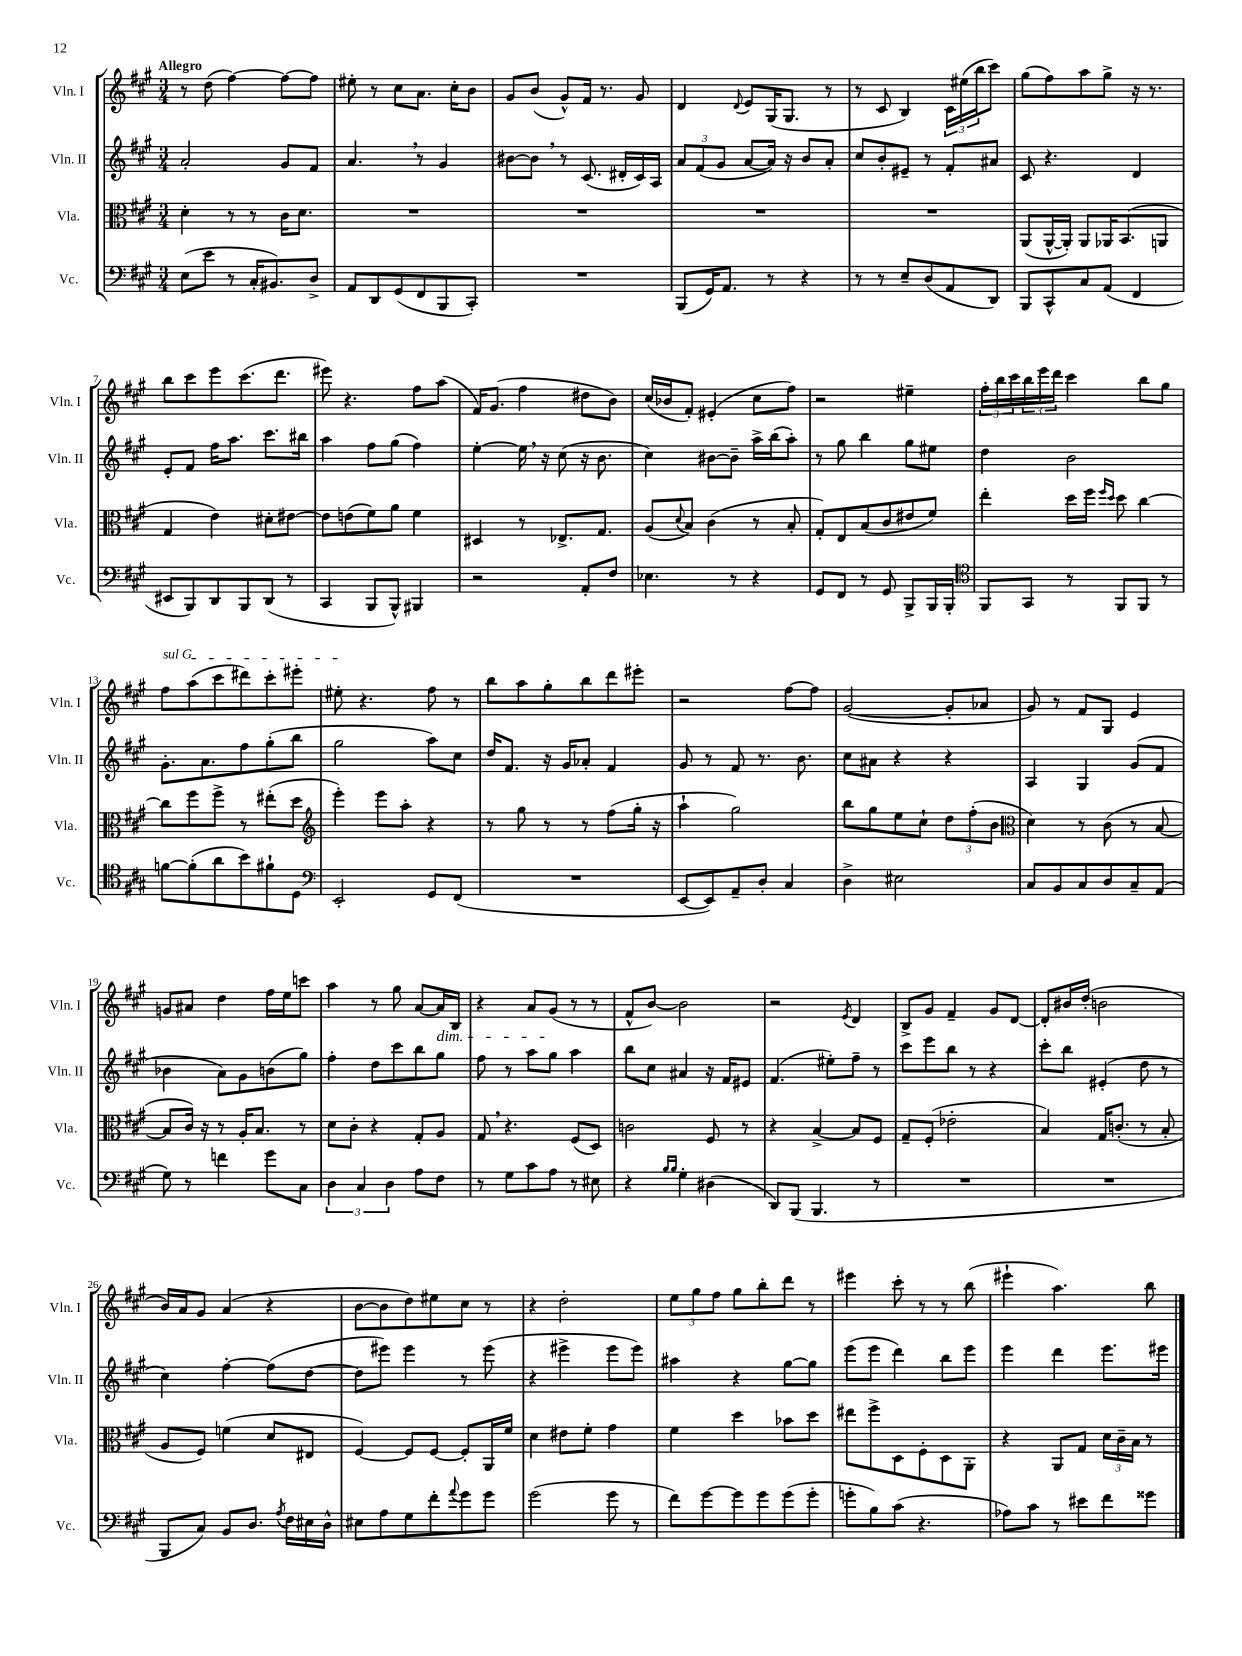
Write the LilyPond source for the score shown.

<<
\new StaffGroup <<
\new Staff = "s0" \with { instrumentName = "Vln. I" shortInstrumentName = "Vln. I" } {
    \clef treble \key a \major \numericTimeSignature \time 3/4 \tempo "Allegro"
    r8 d''8( fis''4~) fis''8~ fis''8 |
    eis''8-. r8 cis''8 a'8. cis''16-. b'8 |
    gis'8 b'8( gis'8-^) fis'16 r8. gis'8 |
    d'4 \appoggiatura { d'8 } e'8 gis16( gis8. r8 |
    r8 cis'8 b4) \tuplet 3/2 { cis'16 eis''16( b''16 } cis'''8) |
    gis''8( fis''8) a''8 gis''8-> r16 r8. |
    b''8 cis'''8 e'''8 cis'''8.( d'''8. |
    eis'''8) r4. fis''8 a''8( |
    fis'16) gis'8.( fis''4 dis''8 b'8) |
    cis''16( bes'16 fis'8-.) eis'4-.( cis''8 fis''8) |
    r2 eis''4-- |
    \tuplet 3/2 { fis''16-. b''16 cis'''16 } \tuplet 3/2 { b''16 e'''16 d'''16 } cis'''4 b''8 gis''8 |
    \once \override TextSpanner.bound-details.left.text = \markup { \italic "sul G" } fis''8\startTextSpan a''8( cis'''8 dis'''8) cis'''8-. eis'''8-. |
    eis''8-.\stopTextSpan r4. fis''8 r8 |
    b''8 a''8 gis''8-. b''8 d'''8 eis'''8-. |
    r2 fis''8~ fis''8 |
    gis'2~( gis'8-. aes'8 |
    gis'8) r8 fis'8 gis8 e'4 |
    g'8 ais'8 d''4 fis''16 e''16 c'''8 |
    a''4 r8 gis''8 a'8~ a'16\dim b16 |
    r4 a'8 gis'8\!( r8 r8 |
    fis'8-^ b'8~) b'2 |
    r2 \acciaccatura { e'8 } d'4 |
    b8-> gis'8 fis'4-- gis'8 d'8~ |
    d'8-. bis'16 d''16-.( b'2 |
    b'16) a'16 gis'8 a'4( r4 |
    b'8~ b'8 d''8) eis''8 cis''8 r8 |
    r4 d''2-. |
    \tuplet 3/2 { e''8 gis''8 fis''8 } gis''8 b''8-. d'''8 r8 |
    eis'''4 cis'''8-. r8 r8 b''8( |
    eis'''4-! a''4.) b''8 \bar "|." |
}
\new Staff = "s1" \with { instrumentName = "Vln. II" shortInstrumentName = "Vln. II" } {
    \clef treble \key a \major \numericTimeSignature \time 3/4
    a'2-. gis'8 fis'8 |
    a'4. \breathe r8 gis'4 |
    bis'8~ bis'8 \breathe r8 cis'8.( dis'16-. cis'16) a16 |
    \tuplet 3/2 { a'8 fis'8( gis'8 } a'8~ a'16) r16 b'8 a'8-. |
    cis''8 b'8-. eis'8-- r8 fis'8-. ais'8 |
    cis'8 r4. d'4 |
    e'8-. fis'8 fis''16 a''8. cis'''8. bis''16 |
    a''4 fis''8 gis''8( fis''4) |
    e''4~-. e''16 \breathe r16 cis''8( r16 b'8. |
    cis''4) bis'8~ bis'8-- a''16-> b''16( a''8-.) |
    r8 gis''8 b''4 gis''8 eis''8 |
    d''4 b'2 |
    gis'8.-. a'8. fis''8 gis''8-.( b''8 |
    gis''2 a''8) cis''8 |
    d''16 fis'8. r16 gis'16 aes'8-. fis'4 |
    gis'8 r8 fis'8 r8. b'8. |
    cis''8 ais'8 r4 r4 |
    a4 gis4 gis'8( fis'8 |
    bes'4 a'8) gis'8 b'8( gis''8) |
    fis''4-. d''8 cis'''8 b''8 gis''8 |
    fis''8 r8 a''8 gis''8 a''4 |
    b''8 cis''8 ais'4 r16 fis'16 eis'8 |
    fis'4.( eis''8-.) fis''8-- r8 |
    cis'''8 e'''8 b''8 r8 r4 |
    cis'''8-. b''8 eis'4-.( d''8 r8 |
    cis''4) fis''4~-. fis''8( d''8~ |
    d''8 eis'''8) eis'''4 r8 eis'''8( |
    r4 eis'''4-> eis'''8 eis'''8) |
    ais''4 r4 gis''8~ gis''8 |
    e'''8( e'''8 d'''4) b''8 e'''8 |
    e'''4 d'''4 e'''8. eis'''16 \bar "|." |
}
\new Staff = "s2" \with { instrumentName = "Vla." shortInstrumentName = "Vla." } {
    \clef alto \key a \major \numericTimeSignature \time 3/4
    d'4-. r8 r8 cis'16 d'8. |
    R2. |
    R2. |
    R2. |
    R2. |
    a,8( a,16~-^ a,16-.) a,8 aes,16 b,8.( a,8 |
    gis4 e'4) dis'8-. eis'8~ |
    eis'8 e'8( fis'8) a'8 fis'4 |
    dis4 r8 ees8.-> gis8. |
    a8( \appoggiatura { d'8 } b8) cis'4( r8 b8-. |
    gis8-.) e8 b8( cis'8 eis'8 fis'8) |
    e''4-. d''16 fis''16 \grace { fis''16 d''16 } d''8 cis''4~ |
    cis''8 fis''8 fis''8-> r8 eis''8-.( d''8 |
    \clef treble e'''4-.) e'''8 a''8-. r4 |
    r8 gis''8 r8 r8 fis''8( gis''16-. r16 |
    a''4-! gis''2) |
    b''8 gis''8 e''8 cis''8-! \tuplet 3/2 { d''8 fis''8-.( b'8 } |
    \clef alto d'4) r8 cis'8( r8 b8~ |
    b8 cis'16) r16 r8 a16-. b8. r8 |
    d'8 cis'8-. r4 gis8-. a8 |
    gis8 \breathe r4. fis8( d8) |
    c'2 fis8 r8 |
    r4 b4~-> b8 fis8 |
    gis8-- fis8-.( ees'2-. |
    b4) gis16 c'8.-.( r8 b8-. |
    a8 fis8) f'4( d'8 eis8 |
    fis4~) fis8 fis8~ fis8-. a,16 fis'16 |
    d'4 eis'8 fis'8-. gis'4 |
    fis'4 d''4 bes'8 d''8 |
    eis''8 fis''8-> d8 fis8-. d8 a,8-. |
    r4 a,8 gis8 \tuplet 3/2 { d'16 cis'16-- b16 } r8 \bar "|." |
}
\new Staff = "s3" \with { instrumentName = "Vc." shortInstrumentName = "Vc." } {
    \clef bass \key a \major \numericTimeSignature \time 3/4
    e8( e'8 r8 cis16-. bis,8.) d8-> |
    a,8 d,8 gis,8( fis,8 b,,8 cis,8-.) |
    R2. |
    b,,8( gis,16) a,8. r8 r4 |
    r8 r8 e8-- d8( a,8 d,8) |
    b,,8 cis,8-^ cis8 a,8( fis,4 |
    eis,8 b,,8) d,8 b,,8 d,8( r8 |
    cis,4 b,,8 b,,8-^) bis,,4 |
    r2 a,8-. fis8 |
    ees4. r8 r4 |
    gis,8 fis,8 r8 gis,8 b,,8-> b,,16 b,,16-. |
    \clef tenor fis,8 gis,8 r8 fis,8 fis,8 r8 |
    f'8~ f'8-.( a'8 b'8) fis'8-! d8 |
    \clef bass e,2-. gis,8 fis,8( |
    R2. |
    e,8~ e,8) a,8-- d8-. cis4 |
    d4-> eis2 |
    cis8 b,8 cis8 d8 cis8-- a,8( |
    gis8) r8 f'4 gis'8 cis8 |
    \tuplet 3/2 { d4 cis4 d4 } a8 fis8 |
    r8 gis8 cis'8 a8 r8 eis8 |
    r4 \grace { b16 b16 } gis4-. dis4( |
    d,8) b,,8( b,,4. r8 |
    R2. |
    R2. |
    b,,8 cis8) b,8 d8. \acciaccatura { a8 } fis16 eis16 d16-^ |
    eis8 a8 gis8 fis'8-. \appoggiatura { a'8 } gis'8 gis'8 |
    gis'2( gis'8 r8 |
    fis'8) gis'8~ gis'8 gis'8 gis'8( gis'8-. |
    g'8-. b8) cis'8( r4. |
    aes8) cis'8 r8 eis'8 fis'8 gisis'8 \bar "|." |
}
>>
>>
